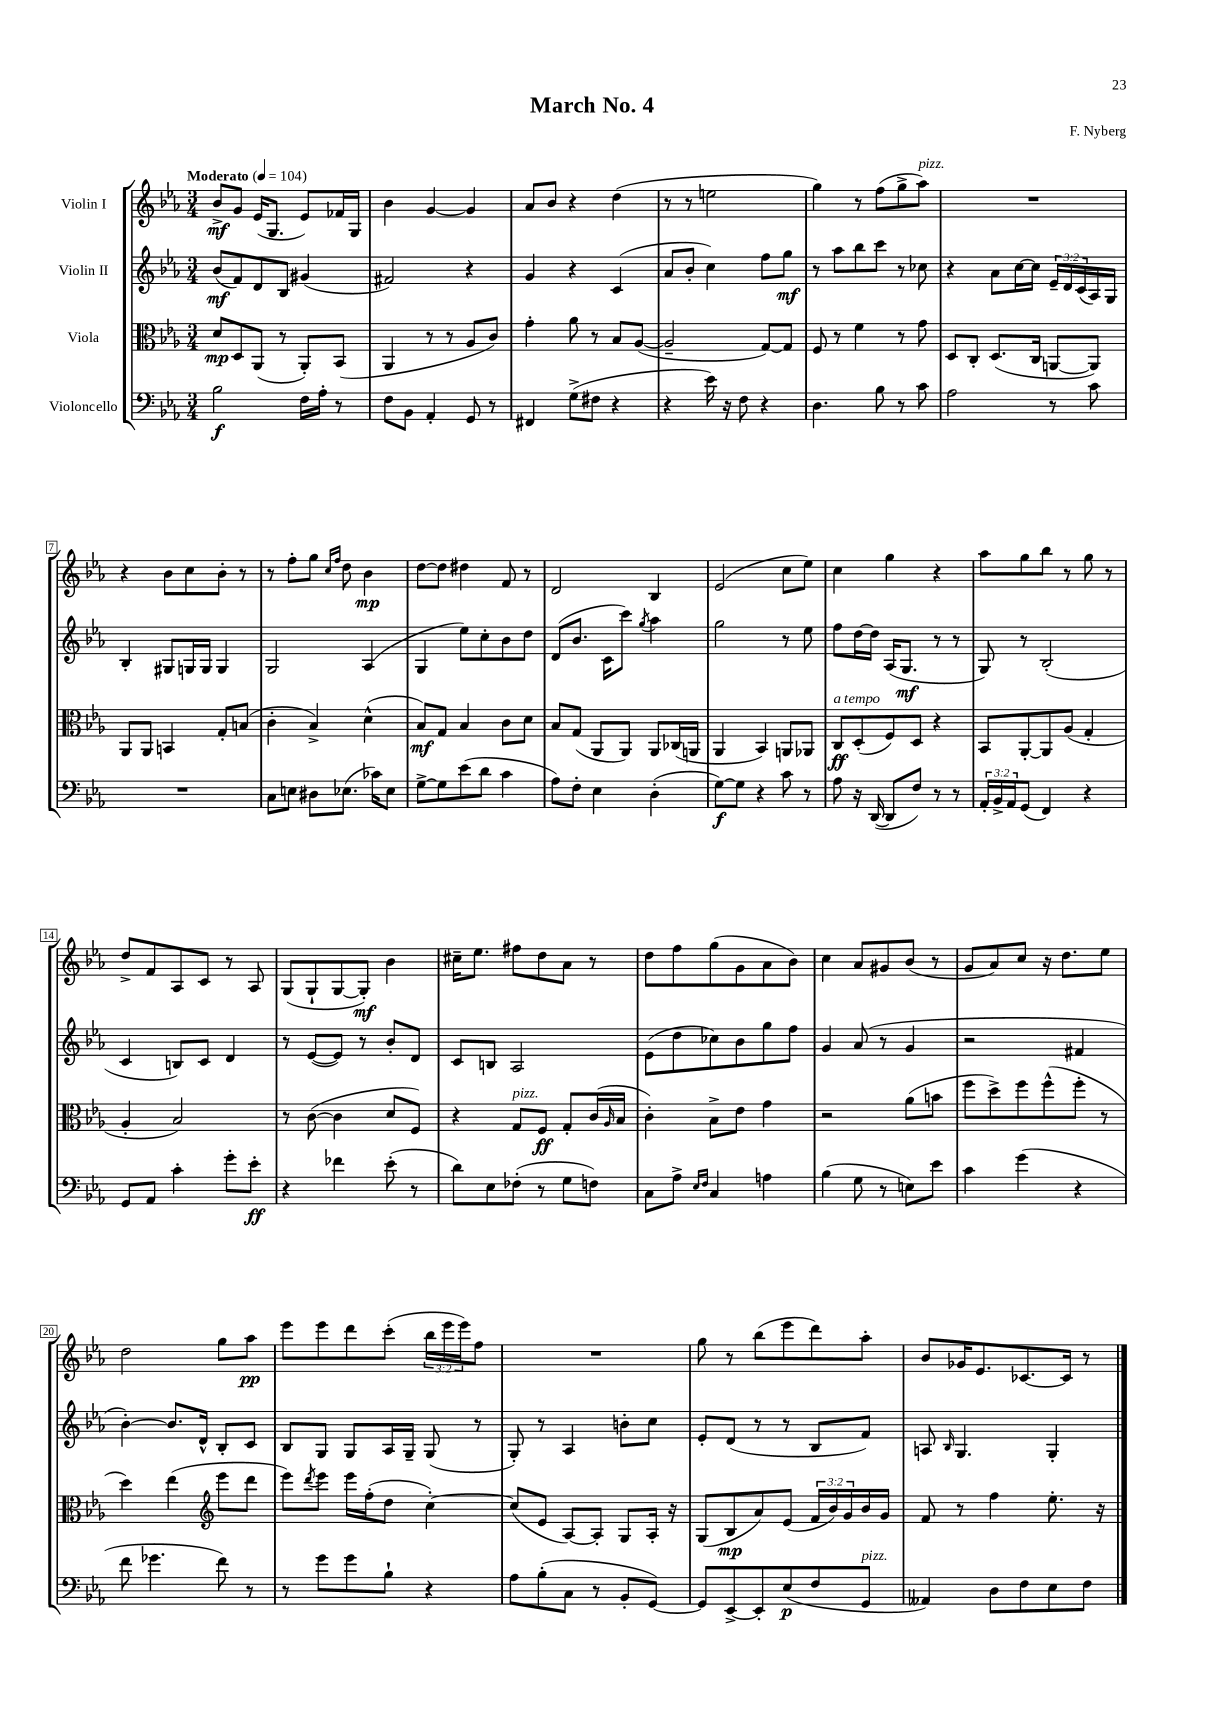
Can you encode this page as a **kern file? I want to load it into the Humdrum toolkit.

**kern	**kern	**kern	**kern
*staff4	*staff3	*staff2	*staff1
*clefF4	*clefC3	*clefG2	*clefG2
*k[b-e-a-]	*k[b-e-a-]	*k[b-e-a-]	*k[b-e-a-]
*M3/4	*M3/4	*M3/4	*M3/4
*MM104	*MM104	*MM104	*MM104
2B-	8d	(8b-	8b-^
.	8D	8f)	8g
.	(8AA-	8d	(16e-
.	.	.	8.G
.	8r	8B-	.
16F	8AA-')	(4g#	8e-)
16A-'	.	.	.
8r	(8BB-	.	16f-
.	.	.	16G
=	=	=	=
8F	4AA-	2f#)	4b-
8BB-	.	.	.
4AA-'	8r	.	[4g
.	8r	.	.
8GG	8A-	4r	4g]
8r	8c)	.	.
=	=	=	=
4FF#	4g'	4g	8a-
.	.	.	8b-
(8G^	8a-	4r	4r
8F#	8r	.	.
4r	8B-	(4c	(4dd
.	([8A-	.	.
=	=	=	=
4r	2A-~]	8a-	8r
.	.	8b-'	8r
16e-)	.	4cc)	2ee
16r	.	.	.
8F	.	.	.
4r	[8G)	8ff	.
.	8G]	8gg	.
=	=	=	=
4.D	8F	8r	4gg)
.	8r	8aa-	.
.	4f	8bb-	8r
8B-	.	8ccc	(8ff
8r	8r	8r	8gg^
8c	8g	8cc-	8aa-)
=	=	=	=
2A-	8D	4r	2.r
.	8C'	.	.
.	(8.D	8a-	.
.	.	[16cc	.
.	16C	16cc]	.
8r	[8AA	24e-~	.
.	.	24d	.
.	.	(24c	.
8c	8AA])	16A-)	.
.	.	16G	.
=	=	=	=
2.r	8AA-	4B-'	4r
.	8AA-	.	.
.	4BB	8G#	8b-
.	.	16G	8cc
.	.	16G	.
.	8G'	4G	8b-'
.	(8B	.	8r
=	=	=	=
8C	4c'	2G	8r
8E	.	.	8ff'
8D#	4B-^)	.	8gg
.	.	.	16qqcc
.	.	.	16qqff
(8.E-	.	.	8dd
.	(4d^^	(4A-	4b-
16c-)	.	.	.
8E-	.	.	.
=	=	=	=
[8G^	8B-)	4G	[8dd
8G]	8G	.	8dd]
(8e-	4B-	8ee-)	4dd#
8d	.	8cc'	.
4c	8c	8b-	8f
.	8d	8dd	8r
=	=	=	=
8A-)	8B-	(8d	2d
8F'	(8G	8.b-	.
4E-	8AA-	.	.
.	.	16c	.
.	8AA-)	8ccc)	.
.	.	8qgg	.
(4D'	8AA-	4aa-	4B-
.	(16C-	.	.
.	16AA	.	.
=	=	=	=
[8G)	4AA-	2gg	(2e-
8G]	.	.	.
4r	4BB-)	.	.
8c	8AA	8r	8cc
8r	8AA-	8ee-	8ee-)
=	=	=	=
8A-	8C	8ff	4cc
16r	(8D'	[16dd	.
([16DD	.	16dd]	.
8DD]	8F)	(16A-	4gg
.	.	8.G	.
8F)	8D	.	.
8r	4r	8r	4r
8r	.	8r	.
=	=	=	=
24AA-'	8BB-	8G)	8aa-
24BB-^	.	.	.
24AA-	.	.	.
(8GG	[8AA-'	8r	8gg
4FF)	8AA-]	(2B-'	8bb-
.	(8A-	.	8r
4r	4G'	.	8gg
.	.	.	8r
=	=	=	=
8GG	4A-'	4c	8dd^
8AA-	.	.	8f
4c'	2B-)	8B)	8A-
.	.	8c	8c
8g'	.	4d	8r
8e-'	.	.	8A-
=	=	=	=
4r	8r	8r	(8G
.	([8c	([8e-	8G`
4f-	4c]	8e-])	[8G
.	.	8r	8G'])
(8e-'	8d	8b-'	4b-
8r	8F)	8d	.
=	=	=	=
8d)	4r	8c	16cc#~
.	.	.	8.ee-
8E-	.	8B	.
(8F-'	8G	2A-	8ff#
8r	8F	.	8dd
8G	8G'	.	8a-
8F)	(16c	.	8r
.	16qqA-	.	.
.	16B-	.	.
=	=	=	=
8C	4c')	(8e-	8dd
8A-^	.	8dd	8ff
16qqE-	.	.	.
16qqF	.	.	.
4C	8B-^	8cc-)	(8gg
.	8e-	8b-	8g
4A	4g	8gg	8a-
.	.	8ff	8b-)
=	=	=	=
(4B-	2r	4g	4cc
8G	.	(8a-	8a-
8r	.	8r	8g#
8E)	(8a-	4g	(8b-
8e-	8b	.	8r
=	=	=	=
4c	8ff	2r	8g
.	8dd^)	.	8a-)
(4g	8ff	.	8cc
.	(8ff^^	.	16r
.	.	.	8.dd
4r	8ff'	4f#	.
.	8r	.	8ee-
=	=	=	=
8f	4dd)	[4b-')	2dd
4.g-	.	.	.
.	(4ee-	8.b-]	.
.	.	16d^^	.
*	*clefG2	*	*
8f)	8eee-	8B-'	8gg
8r	8ddd	8c	8aa-
=	=	=	=
8r	8eee-)	8B-	8eee-
.	8qddd	.	.
8g	8eee-	8G	8eee-
8g	16eee-	8G	8ddd
.	(16ff'	.	.
8B-`	8dd	16A-	(8ccc'
.	.	16G~	.
4r	[4cc')	(8G	24bb-
.	.	.	24eee-
.	.	.	24eee-)
.	.	8r	8ff
=	=	=	=
8A-	(8cc]	8G')	2.r
(8B-'	8e-	8r	.
8C	[8A-)	4A-	.
8r	8A-']	.	.
8BB-'	8G	8b'	.
[8GG)	16A-'	8cc	.
.	16r	.	.
=	=	=	=
8GG]	(8G	8e-'	8gg
[8EE-^	8B-	(8d	8r
8EE-']	8a-)	8r	(8bb-
(8E-	(8e-	8r	8eee-
8F	24f	8B-	8ddd)
.	24b-)	.	.
.	24g	.	.
8GG	16b-	8f)	8aa-'
.	16g	.	.
=	=	=	=
4AA--)	8f	8A	8b-
.	.	16qqB-	.
.	8r	4.G	16g-
.	.	.	8.e-
8D	4ff	.	.
8F	.	.	[8.c-
8E-	8.ee-'	4G'	.
.	.	.	16c-]
8F	.	.	8r
.	16r	.	.
==	==	==	==
*-	*-	*-	*-
